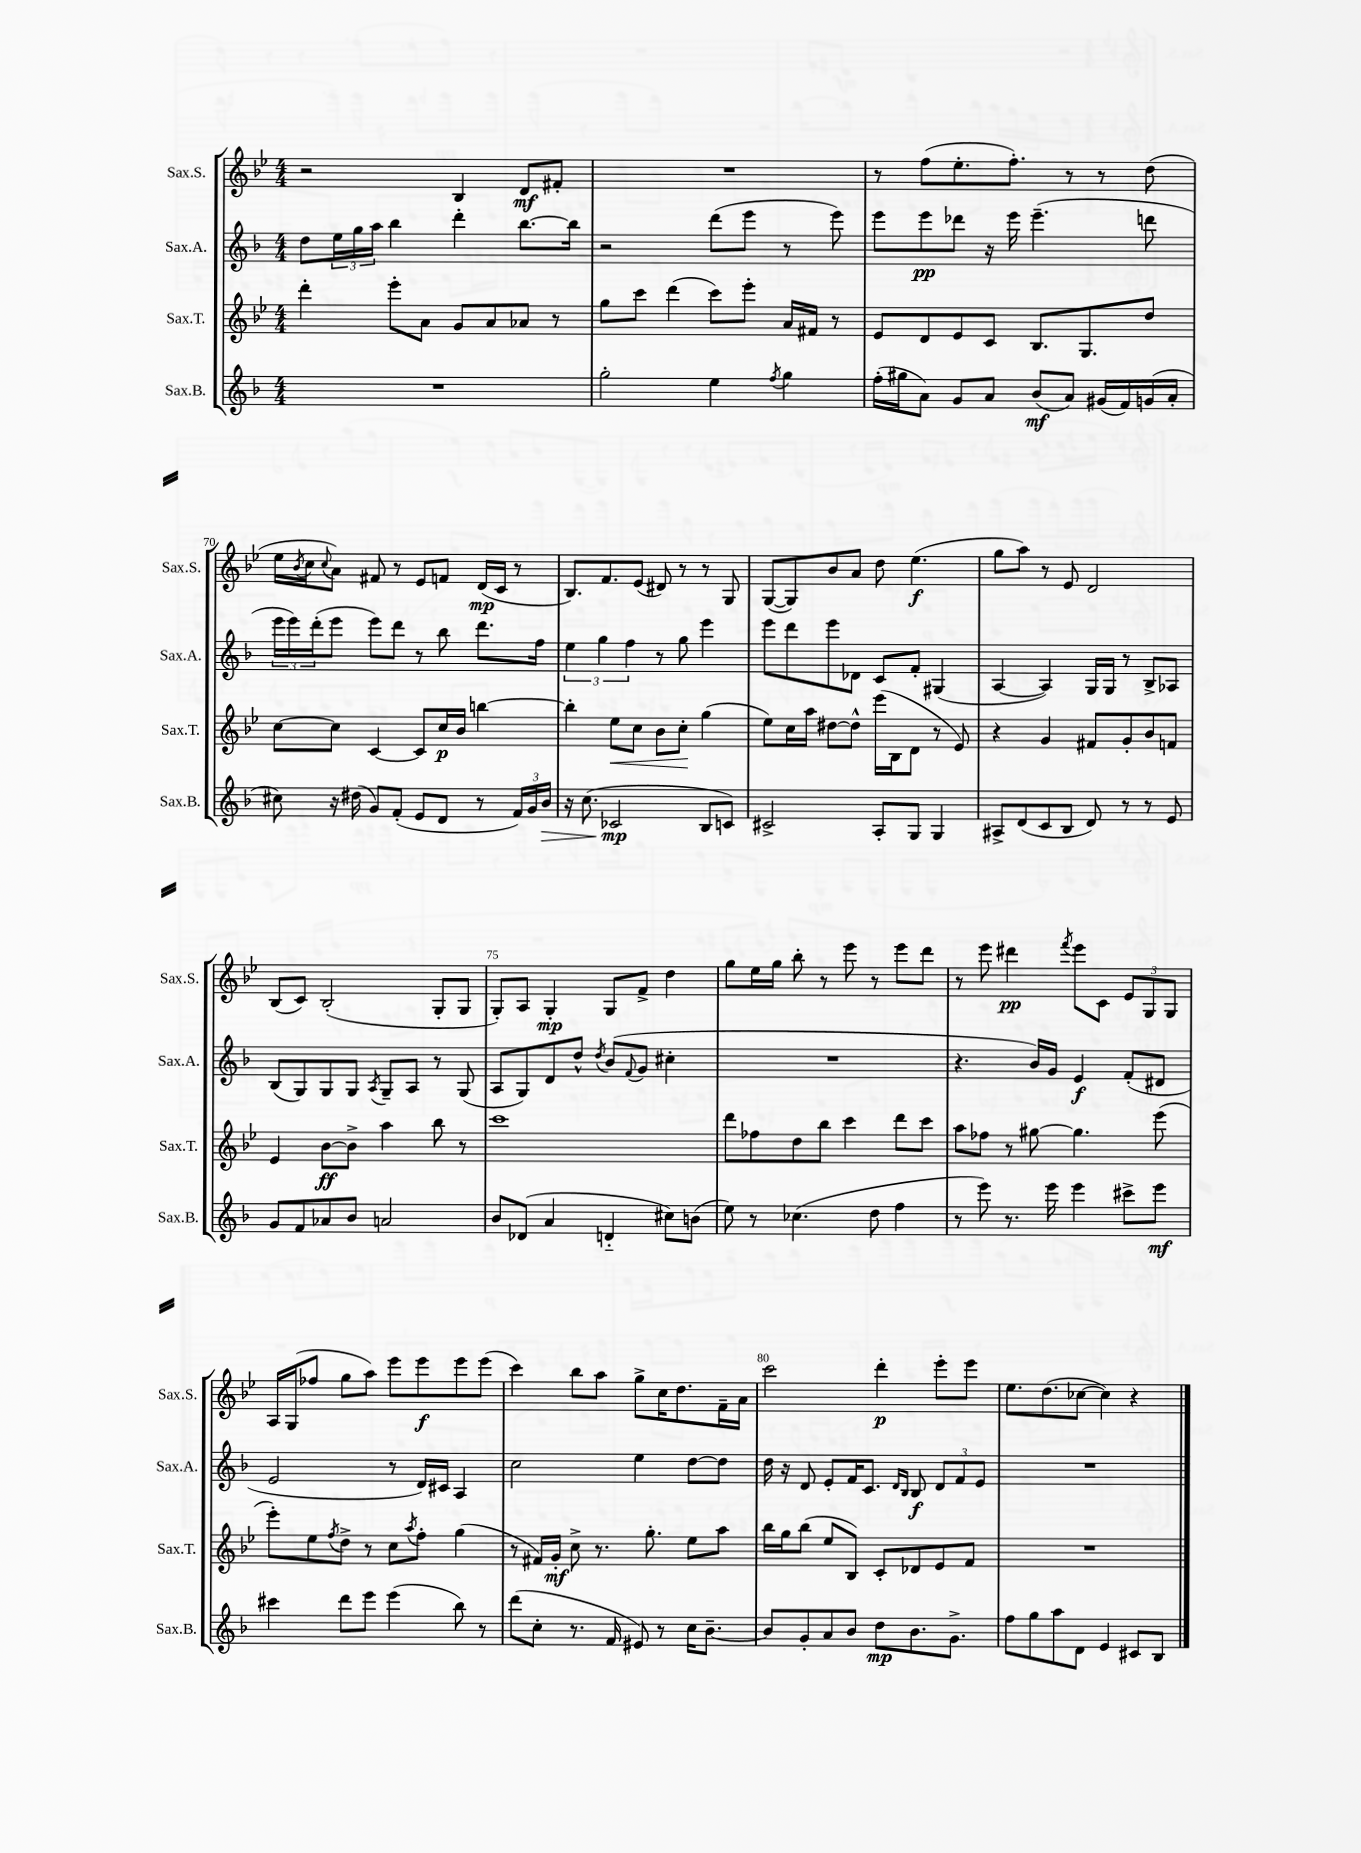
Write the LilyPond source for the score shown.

<<
\new StaffGroup <<
\new Staff = "s0" \with { instrumentName = "Sax.S." shortInstrumentName = "Sax.S." } {
    \clef treble \key bes \major \numericTimeSignature \time 4/4
    r2 bes4 d'8\mf fis'8-. |
    R1 |
    r8 f''8( ees''8.-. f''8.-.) r8 r8 d''8( |
    ees''16 \acciaccatura { bes'8 } c''16 \appoggiatura { c''8 } a'8) fis'8 r8 ees'8 f'8 d'16\mp( c'16 r8 |
    bes8.) f'8. ees'8( dis'8) r8 r8 g8 |
    g8~( g8) bes'8 a'8 d''8 ees''4.\f( |
    g''8 a''8) r8 ees'8 d'2 |
    bes8( c'8) bes2-.( g8-. g8 |
    g8-.) a8 g4-.\mp g8 f'8-> d''4 |
    g''8 ees''16 g''16 bes''8-. r8 ees'''8 r8 ees'''8 d'''8 |
    r8 ees'''8 dis'''4\pp \acciaccatura { f'''8 } ees'''8 c'8 \tuplet 3/2 { ees'8 g8 g8 } |
    a16 g16( fes''8 g''8 a''8) ees'''8 ees'''8\f ees'''8 ees'''8( |
    c'''4) bes''8 a''8 g''8-> c''16 d''8. f'16-- a'16 |
    c'''2 d'''4-.\p ees'''8-. ees'''8 |
    ees''8. d''8.( ces''8~ ces''4) r4 \bar "|." |
}
\new Staff = "s1" \with { instrumentName = "Sax.A." shortInstrumentName = "Sax.A." } {
    \clef treble \key f \major \numericTimeSignature \time 4/4
    d''8 \tuplet 3/2 { e''16 g''16 a''16 } bes''4 d'''4-. bes''8.~ bes''16 |
    r2 d'''8( e'''8 r8 e'''8) |
    e'''8 e'''8\pp des'''8 r16 e'''16 e'''4.--( d'''8 |
    \tuplet 3/2 { e'''16 e'''16) d'''16-.( } e'''8 e'''8) d'''8 r8 bes''8 d'''8. f''16 |
    \tuplet 3/2 { e''4 g''4 f''4 } r8 g''8 e'''4 |
    e'''8 d'''8 e'''8 des'8 c'8 f'8-. gis4( |
    a4~ a4) g16 g16 r8 bes8-> aes8 |
    bes8( g8) g8 g8 \acciaccatura { a8 } g8-- a8 r8 g8( |
    a8 g8) d'8 d''8-^ \acciaccatura { d''8 } bes'8( \appoggiatura { f'8 } g'8 cis''4-. |
    R1 |
    r4. bes'16) g'16 e'4\f f'8-.( dis'8 |
    e'2 r8 d'16) cis'16 a4 |
    c''2 e''4 d''8~ d''8 |
    d''16 r16 d'8 e'8-. f'16 c'8. \grace { d'16 bes16 } bes8\f \tuplet 3/2 { d'8 f'8 e'8 } |
    R1 \bar "|." |
}
\new Staff = "s2" \with { instrumentName = "Sax.T." shortInstrumentName = "Sax.T." } {
    \clef treble \key bes \major \numericTimeSignature \time 4/4
    d'''4-. ees'''8-. a'8 g'8 a'8 aes'8 r8 |
    g''8 c'''8 d'''4( c'''8) ees'''8-. a'16 fis'16 r8 |
    ees'8 d'8 ees'8 c'8 bes8. g8. d''8 |
    c''8~ c''8 c'4~ c'8 c''16\p bes'16 b''4~ |
    b''4-. ees''8\< c''8 bes'8 c''8-.\! g''4( |
    ees''8) c''16 a''16 dis''8~ dis''8-^ ees'''16( bes16 d'8 r8 ees'8) |
    r4 g'4 fis'8 g'8-. bes'8 f'8 |
    ees'4 bes'8~\ff bes'8-> a''4 bes''8 r8 |
    c'''1 |
    d'''8 fes''8 d''8 bes''8 c'''4 d'''8 c'''8 |
    a''8 fes''8 r8 gis''8~ gis''4. ees'''8( |
    ees'''8-.) ees''8 \acciaccatura { f''8 } d''8-> r8 c''8 \acciaccatura { a''8 } f''8-. g''4( |
    r8 fis'16) g'16-.\mf c''8-> r8. g''8.-. ees''8 a''8 |
    bes''16 g''16 bes''8( ees''8 bes8) c'8-. des'8 ees'8 f'8 |
    R1 \bar "|." |
}
\new Staff = "s3" \with { instrumentName = "Sax.B." shortInstrumentName = "Sax.B." } {
    \clef treble \key f \major \numericTimeSignature \time 4/4
    R1 |
    g''2-. e''4 \acciaccatura { f''8 } g''4 |
    f''16-.( gis''16 a'8) g'8 a'8 bes'8\mf( a'8) gis'16( f'16) g'16( a'16-. |
    cis''8) r16 dis''16( g'8) f'8-.( e'8 d'8 r8 \tuplet 3/2 { f'16) g'16 bes'16\> } |
    r16 c''8.( ces'2\mp\! bes8 c'8) |
    cis'2-> a8-. g8 g4 |
    ais8-> d'8( c'8 bes8 d'8) r8 r8 e'8 |
    g'8 f'8 aes'8 bes'8 a'2 |
    bes'8 des'8( a'4 d'4-_ cis''8) b'8( |
    e''8) r8 ces''4.( d''8 f''4 |
    r8 e'''8) r8. e'''16 e'''4 cis'''8-> e'''8\mf |
    cis'''4 d'''8 e'''8 e'''4( bes''8) r8 |
    d'''8( c''8-. r8. f'16 eis'8) r8 c''16 bes'8.~-- |
    bes'8 g'8-. a'8 bes'8 d''8\mp bes'8. g'8.-> |
    f''8 g''8 a''8 d'8 e'4 cis'8 bes8 \bar "|." |
}
>>
>>
\layout { \context { \Score currentBarNumber = #67 \override BarNumber.break-visibility = ##(#f #t #t) barNumberVisibility = #(every-nth-bar-number-visible 5) } }
